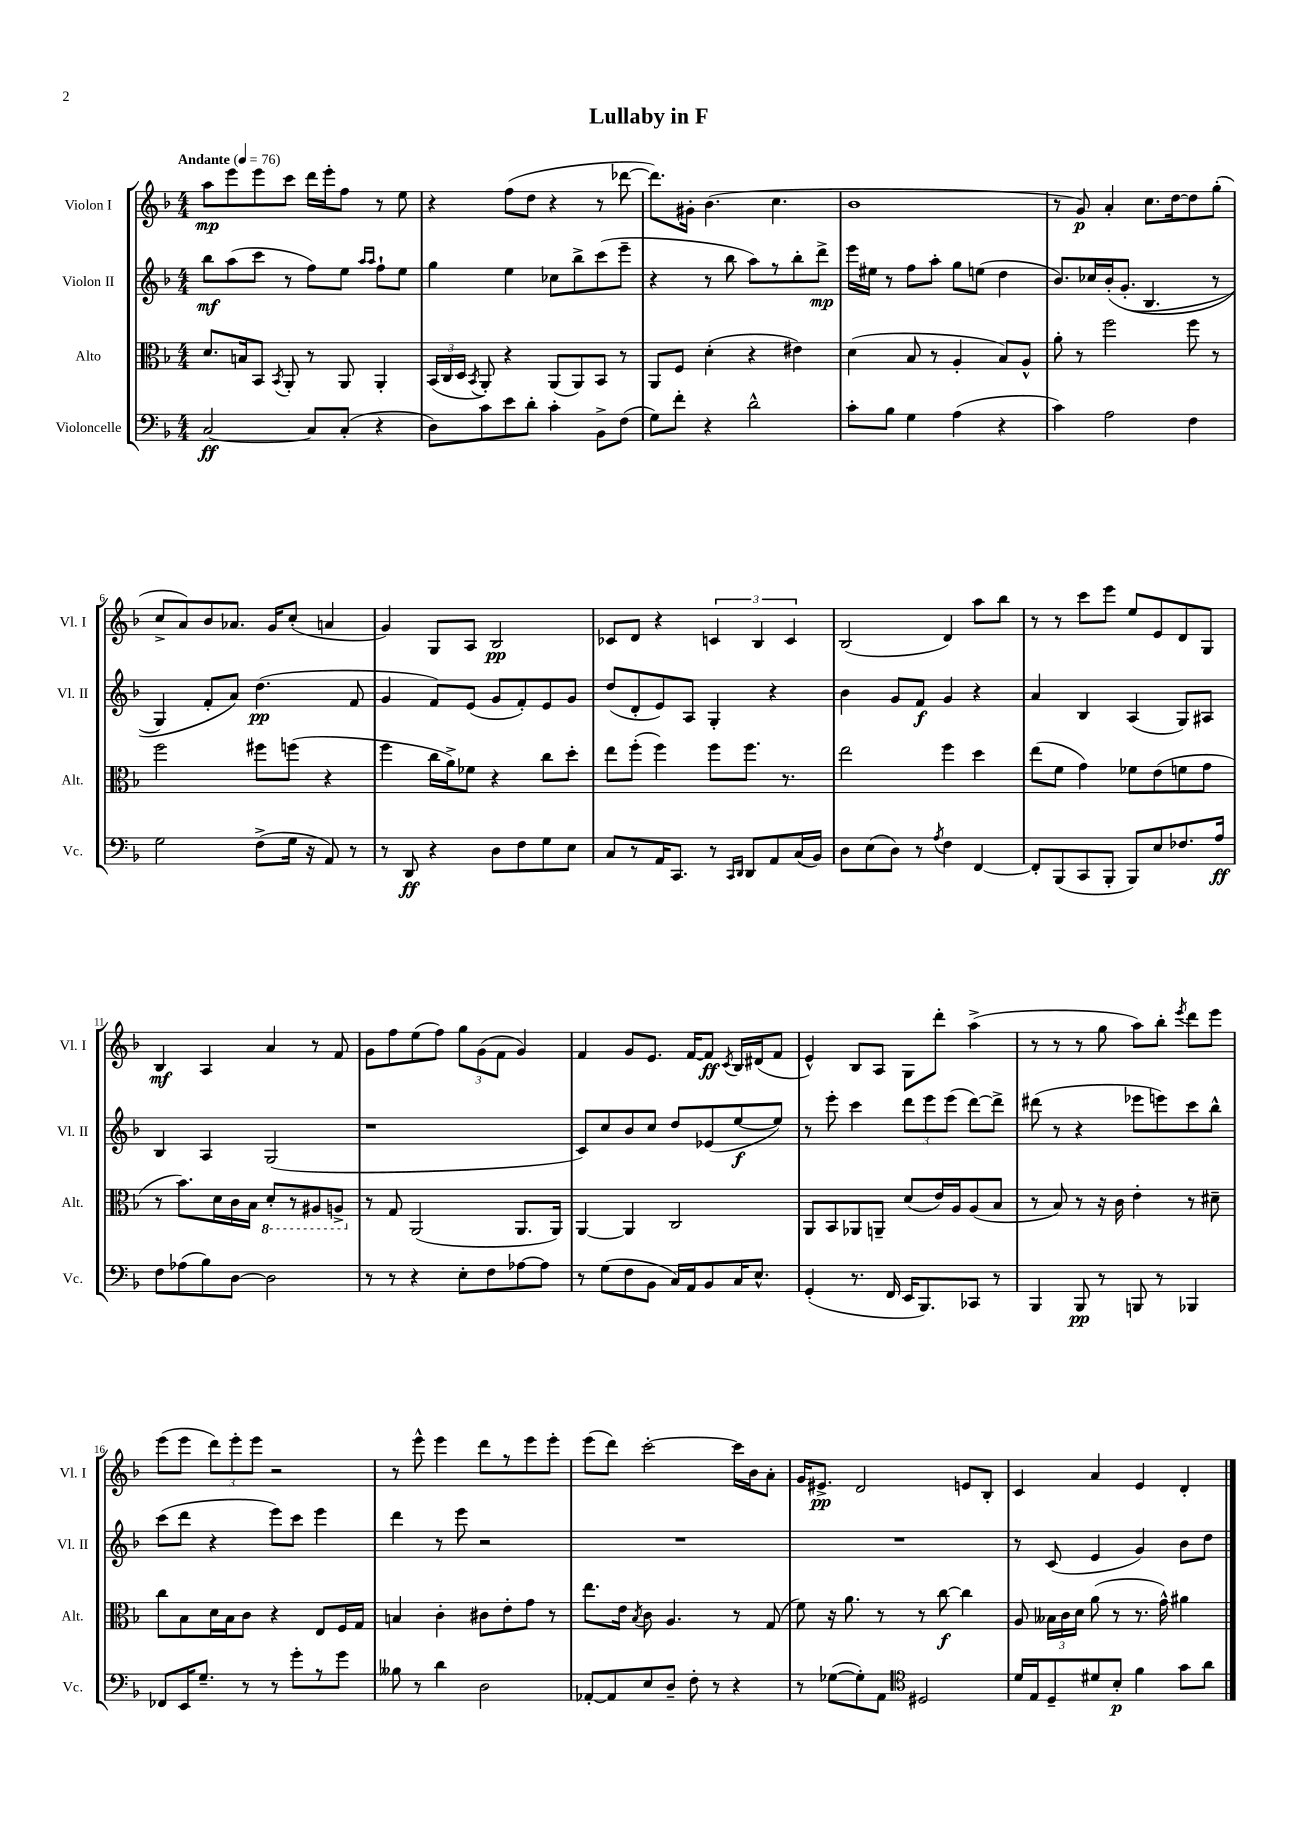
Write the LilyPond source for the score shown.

\header { title = "Lullaby in F" }
<<
\new StaffGroup <<
\new Staff = "s0" \with { instrumentName = "Violon I" shortInstrumentName = "Vl. I" } {
    \clef treble \key f \major \numericTimeSignature \time 4/4 \tempo "Andante" 4 = 76
    \autoBeamOff a''8[\mp e'''8 e'''8 c'''8] d'''16[ e'''16-. f''8] r8 e''8 |
    r4 f''8[( d''8] r4 r8 des'''8~ |
    des'''8.[) gis'16]-. bes'4.( c''4. |
    bes'1 |
    r8 g'8\p) a'4-. c''8.[ d''16~ d''8 g''8]-.( |
    c''8[-> a'8) bes'8 aes'8.] g'16[ c''8]-.( a'4 |
    g'4) g8[ a8] bes2\pp |
    ces'8[ d'8] r4 \tuplet 3/2 { c'4 bes4 c'4 } |
    bes2( d'4) a''8[ bes''8] |
    r8 r8 c'''8[ e'''8] e''8[ e'8 d'8 g8] |
    bes4\mf a4 a'4 r8 f'8 |
    g'8[ f''8 e''8( f''8]) \tuplet 3/2 { g''8[ g'8( f'8] } g'4) |
    f'4 g'8[ e'8.] f'16[~ f'8]\ff \acciaccatura { c'8 } bes16[ dis'16( f'8] |
    e'4-^) bes8[ a8] g8[ d'''8]-. a''4->( |
    r8 r8 r8 g''8 a''8[) bes''8]-. \acciaccatura { e'''8 } d'''8[ e'''8] |
    e'''8[( e'''8] \tuplet 3/2 { d'''8[) e'''8-. e'''8] } r2 |
    r8 e'''8-^ e'''4 d'''8[ r8 e'''8 e'''8]-. |
    e'''8[( d'''8]) c'''2~-. c'''16[ bes'16 a'8]-. |
    g'16[ eis'8.]->\pp d'2 e'8[ bes8]-. |
    c'4 a'4 e'4 d'4-. \bar "|." |
}
\new Staff = "s1" \with { instrumentName = "Violon II" shortInstrumentName = "Vl. II" } {
    \clef treble \key f \major \numericTimeSignature \time 4/4
    \autoBeamOff bes''8[\mf a''8( c'''8] r8 f''8[) e''8] \grace { a''16[ a''16] } f''8[-! e''8] |
    g''4 e''4 ces''8[ bes''8-> c'''8( e'''8]-- |
    r4 r8 bes''8 a''8[) r8 bes''8-. d'''8]->\mp |
    e'''16[ eis''16] r8 f''8[ a''8]-. g''8[ e''8]( d''4 |
    bes'8.[) ces''16 bes'16-.\( g'8.]-.( bes4. r8 |
    g4) f'8[-. a'8]\) d''4.\pp( f'8 |
    g'4 f'8[) e'8]( g'8[ f'8-.) e'8 g'8] |
    d''8[( d'8-. e'8) a8] g4-. r4 |
    bes'4 g'8[ f'8]\f g'4 r4 |
    a'4 bes4 a4( g8[) ais8] |
    bes4 a4 g2( |
    r1 |
    c'8[) c''8 bes'8 c''8] d''8[ ees'8( e''8~\f e''8]) |
    r8 e'''8-. c'''4 \tuplet 3/2 { d'''8[ e'''8 e'''8]( } d'''8[~) d'''8]-> |
    dis'''8( r8 r4 ees'''8[ e'''8) c'''8 bes''8]-^ |
    c'''8[( d'''8] r4 e'''8[) c'''8] e'''4 |
    d'''4 r8 e'''8 r2 |
    R1 |
    R1 |
    r8 c'8( e'4 g'4) bes'8[ d''8] \bar "|." |
}
\new Staff = "s2" \with { instrumentName = "Alto" shortInstrumentName = "Alt." } {
    \clef alto \key f \major \numericTimeSignature \time 4/4
    \autoBeamOff d'8.[ b16 bes,8] \acciaccatura { bes,8 } a,8-. r8 a,8 a,4-. |
    \tuplet 3/2 { bes,16[( c16 d16] } \acciaccatura { bes,8 } a,8-.) r4 a,8[( a,8) bes,8] r8 |
    a,8[ f8] d'4-.( r4 eis'4) |
    d'4( bes8 r8 a4-. bes8[) a8]-^ |
    a'8-. r8 f''2 f''8 r8 |
    f''2 fis''8[ f''8]( r4 |
    f''4 c''16[ a'16->) fes'8] r4 c''8[ d''8]-. |
    e''8[ f''8]-.( f''4) f''8[ f''8.] r8. |
    e''2 f''4 d''4 |
    e''8[( f'8] g'4) fes'8[ e'8( f'8 g'8] |
    r8 bes'8.[) d'16 c'16 bes16] \ottava #-1 d8[-. r8 ais,8 a,8]-> \ottava #0 |
    r8 g8 a,2( a,8.[ a,16]) |
    a,4~ a,4 c2 |
    a,8[ bes,8 aes,8 a,8]-- d'8[( e'16) a16 a8( bes8] |
    r8 bes8) r8 r16 c'16 e'4-. r8 dis'8-- |
    c''8[ bes8 d'16 bes16 c'8] r4 e8[ f16 g16] |
    b4 c'4-. cis'8[ e'8-. g'8] r8 |
    e''8.[ e'16] \acciaccatura { bes8 } c'8 a4. r8 g8( |
    f'8) r16 a'8. r8 r8 c''8~\f c''4 |
    a8 \tuplet 3/2 { beses16[ c'16 d'16] } a'8( r8 r8. g'16-^) ais'4 \bar "|." |
}
\new Staff = "s3" \with { instrumentName = "Violoncelle" shortInstrumentName = "Vc." } {
    \clef bass \key f \major \numericTimeSignature \time 4/4
    \autoBeamOff c2~\ff c8[ c8]-.( r4 |
    d8[) c'8 e'8 d'8]-. c'4-. bes,8[-> f8]( |
    g8[) f'8]-. r4 d'2-^ |
    c'8[-. bes8] g4 a4( r4 |
    c'4) a2 f4 |
    g2 f8[->( g16] r16 a,8) r8 |
    r8 d,8\ff r4 d8[ f8 g8 e8] |
    c8[ r8 a,16 c,8.] r8 \grace { c,16[ d,16] } d,8[ a,8 c16( bes,16]) |
    d8[ e8( d8]) r8 \acciaccatura { a8 } f4 f,4~ |
    f,8[-. bes,,8( c,8 bes,,8]-. bes,,8[) e8 fes8. a16]\ff |
    f8[ aes8( bes8) d8]~ d2 |
    r8 r8 r4 e8[-. f8 aes8~ aes8] |
    r8 g8[( f8 bes,8] c16[) a,16 bes,8 c16 e8.]-^ |
    g,4-.( r8. f,16 e,16[ bes,,8.) ces,8] r8 |
    bes,,4 bes,,8\pp r8 b,,8 r8 bes,,4 |
    fes,8[ e,16 g8.]-- r8 r8 g'8[-. r8 g'8] |
    beses8 r8 d'4 d2 |
    aes,8[~-. aes,8 e8 d8]-- f8-. r8 r4 |
    r8 ges8[~( ges8-.) a,8] \clef tenor dis2 |
    d'16[ e16 d8-- dis'8 bes8]-.\p f'4 g'8[ a'8] \bar "|." |
}
>>
>>
